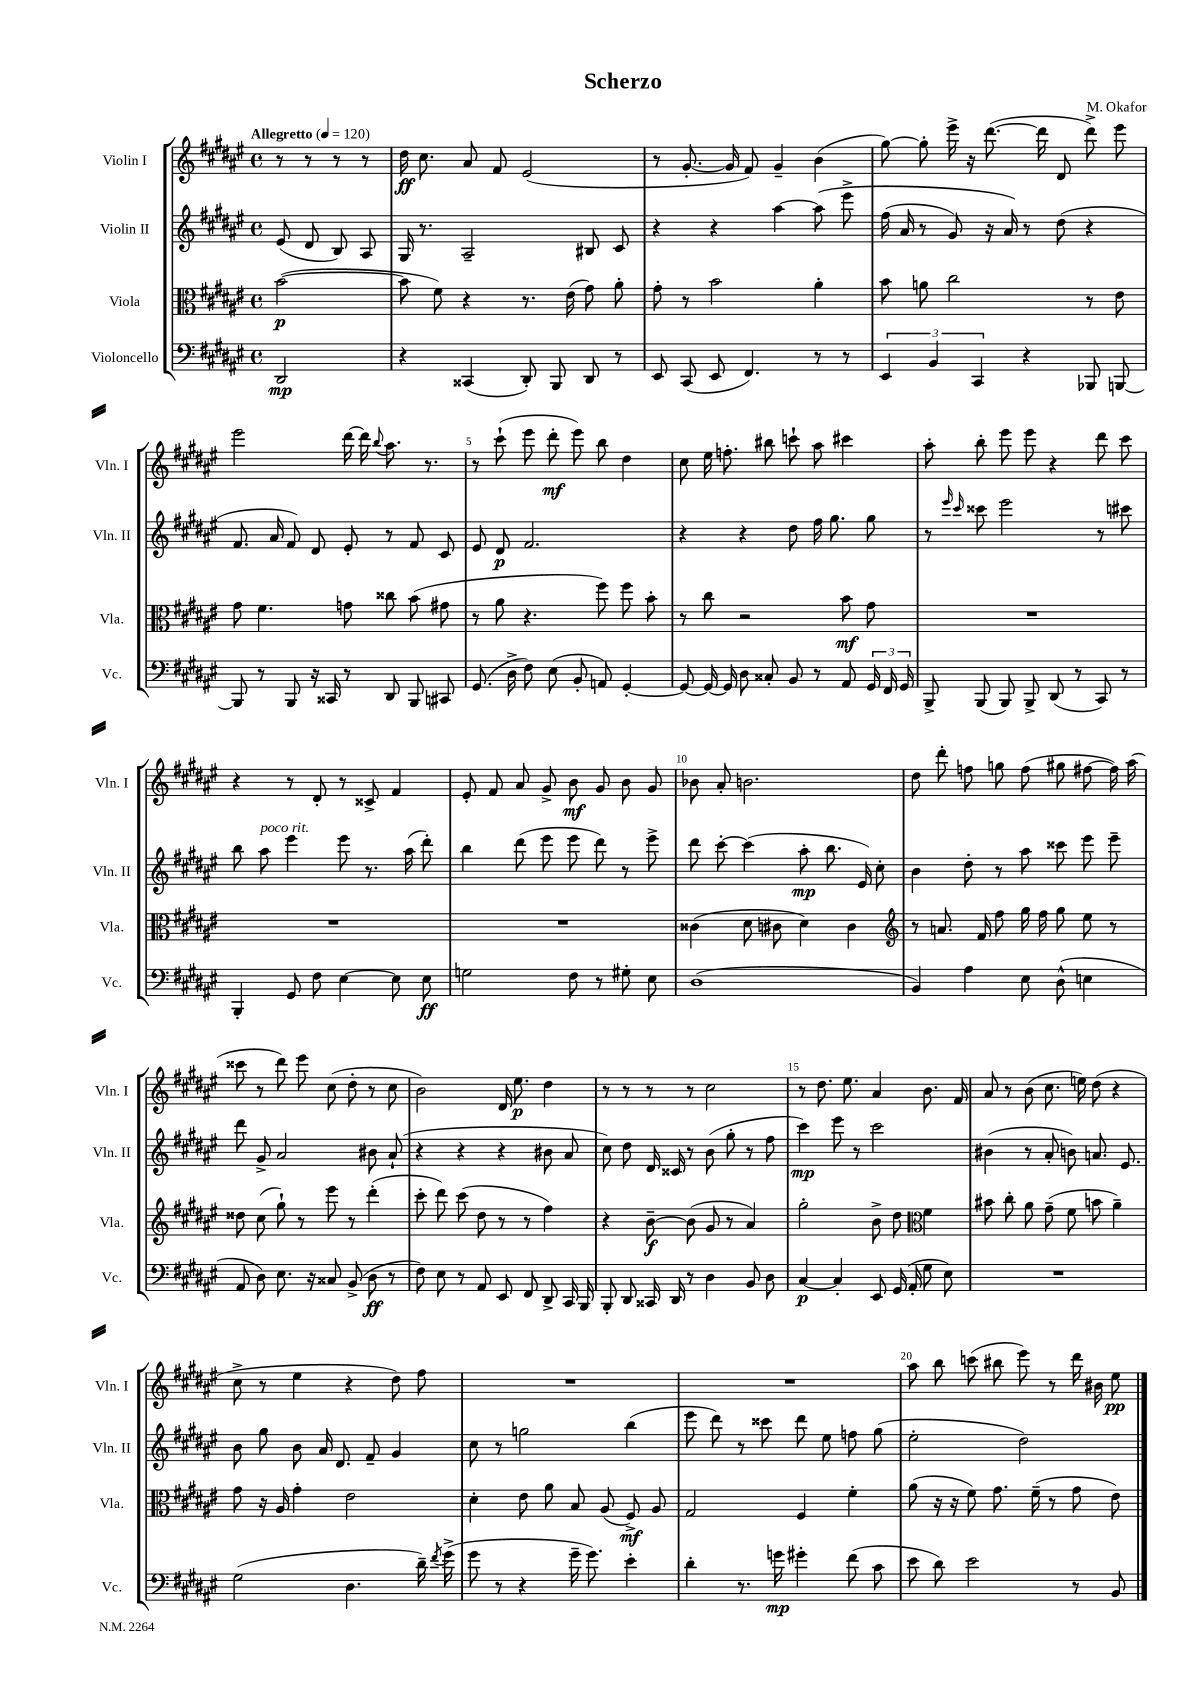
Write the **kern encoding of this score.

**kern	**kern	**kern	**kern
*staff4	*staff3	*staff2	*staff1
*clefF4	*clefC3	*clefG2	*clefG2
*k[f#c#g#d#a#e#]	*k[f#c#g#d#a#e#]	*k[f#c#g#d#a#e#]	*k[f#c#g#d#a#e#]
*M4/4	*M4/4	*M4/4	*M4/4
*met(c)	*met(c)	*met(c)	*met(c)
*MM120	*MM120	*MM120	*MM120
2DD#/	([2b\	(8e#/	8r
.	.	8d#/	8r
.	.	8B/)	8r
.	.	8A#/	8r
=	=	=	=
4r	8b\]	16G#/	16dd#\
.	.	8.r	8.cc#\
.	8f#\)	.	.
(4CC##/	4r	2A#~/	8a#/
.	.	.	8f#/
8DD#'/)	8.r	.	(2e#/
8BBB/	.	.	.
.	(16e#\	.	.
8DD#/	8g#\)	8B#/	.
8r	8a#'\	8c#/	.
=	=	=	=
8EE#/	8g#'\	4r	8r
(8CC#/	8r	.	[8.g#'/
8EE#/	2b\	4r	.
.	.	.	16g#/]
4.FF#/)	.	.	8f#/)
.	.	[4aa#\	4g#~/
8r	4a#'\	&(8aa#\]	(4b\
8r	.	8eee#^\	.
=	=	=	=
6EE#/	8b\	(16ff#\	[8gg#\)
.	.	16a#/	.
.	8a\	8r	8gg#'\]
6BB/	.	.	.
.	2cc#\	8g#/)	16eee#^\
.	.	.	16r
6CC#/	.	.	.
.	.	16r	([8.ddd#\
.	.	16a#/&)	.
4r	.	8r	.
.	.	.	16ddd#\]
.	.	(8dd#\	8d#/
8BBB-/	8r	4r	8ddd#^\)
[8BBB/	8e#\	.	8eee#\
=	=	=	=
8BBB/]	8g#\	8.f#/	2eee#\
8r	4.f#\	.	.
.	.	16a#/	.
8BBB/	.	8f#/)	.
16r	.	8d#/	.
16CC##/	.	.	.
8r	8g\	8e#'/	[16ddd#\
.	.	.	16ddd#\]
.	.	.	8qqbb/
8DD#/	8cc##\	8r	8.aa#\
8BBB/	(8b\	8f#/	.
.	.	.	8.r
8CC#/	8g#\	8c#/	.
=	=	=	=
(8.GG#/	8r	8e#/	8r
.	8a#\	8d#/	(8ccc#`\
16D#^\	.	.	.
8F#\)	4.r	2.f#/	8eee#\
(8E#\	.	.	8ddd#'\
8BB'/	.	.	8eee#\)
8AA/)	8ff#\)	.	8bb\
[4GG#'/	8ff#\	.	4dd#\
.	8b'\	.	.
=	=	=	=
8GG#/_	8r	4r	8cc#\
16GG#/_	8cc#\	.	16ee#\
16GG#/]	.	.	8.ff'\
8D#\	2r	4r	.
8C##'/	.	.	8bb#\
8BB/	.	8dd#\	8ccc`\
8r	.	16ff#\	8aa#\
.	.	8.gg#\	.
8AA#/	8b\	.	4ccc#\
24GG#/	8g#\	8gg#\	.
24FF#/	.	.	.
24GG#/	.	.	.
=	=	=	=
8BBB^/	1r	8r	8aa#'\
.	.	16qqeee#/	.
.	.	16qqccc#/	.
(8BBB/	.	8ccc##\	8bb'\
8BBB/)	.	2eee#\	8eee#\
8BBB^/	.	.	8eee#\
(8DD#/	.	.	4r
8r	.	.	.
8CC#/)	.	8r	8ddd#\
8r	.	8ccc#\	8ccc#\
=	=	=	=
4BBB'/	1r	8bb\	4r
.	.	8aa#\	.
8GG#/	.	4eee#\	8r
8F#\	.	.	8d#'/
[4E#\	.	8eee#\	8r
.	.	8.r	8c##^/
8E#\]	.	.	4f#/
.	.	(16aa#\	.
8E#\	.	8ddd#'\)	.
=	=	=	=
2G\	1r	4bb\	8e#'/
.	.	.	8f#/
.	.	(8ddd#\	8a#/
.	.	8eee#\	8g#^/
8F#\	.	8eee#\	8b\
8r	.	8ddd#\)	8g#/
8G#'\	.	8r	8b\
8E#\	.	8eee#^\	8g#/
=	=	=	=
(1D#	(4c##\	8ddd#\	8b-\
.	.	[8ccc#'\	8a#'/
.	8d#\	(4ccc#\]	2.b\
.	8c#\	.	.
.	4d#\)	8aa#'\	.
.	.	8.bb\	.
.	4c#\	.	.
.	.	16e#/)	.
.	.	8cc#'\	.
=	=	=	=
*	*clefG2	*	*
4BB/)	8r	4b\	8dd#\
.	8.a/	.	8ddd#'\
4A#\	.	8dd#'\	8ff\
.	16f#/	.	.
.	8ff#\	8r	8gg\
8E#\	16gg#\	8aa#\	(8ff\
.	16ff#\	.	.
(8D#^^\	8gg#\	8ccc##\	8gg#\
4E\	8ee#\	8eee#\	[8ff#\
.	8r	8eee#~\	16ff#\])
.	.	.	(16aa#\
=	=	=	=
8AA#/	8dd##\	8ddd#\	8ccc##\
8D#\)	(8cc#\	8g#^/	8r
8.E#\	8gg#`\)	2a#/	8ddd#\)
.	8r	.	8eee#\
16r	.	.	.
8C##/	8eee#\	.	(8cc#\
(8BB^/	8r	.	8dd#'\
8D#\	(4ddd#'\	8b#\	8r
8r	.	(8a#`/	8cc#\
=	=	=	=
8F#\)	8ccc#'\	4r	2b\)
8E#\	8ddd#\)	.	.
8r	(8ccc#\	4r	.
8AA#/	8dd#\	.	.
8EE#/	8r	4r	16d#/
.	.	.	8.ee#\
8FF#/	8r	.	.
8DD#^/	4ff#\)	8b#\	4dd#\
16CC#/	.	8a#/	.
16BBB/	.	.	.
=	=	=	=
8BBB'/	4r	8cc#\)	8r
8DD#/	.	8dd#\	8r
16CC##/	[8b~\	16d#/	8r
16DD#/	.	16c##/	.
8r	(8b\]	8r	8r
4D#\	8g#/	(8b\	2cc#\
.	8r	8gg#'\	.
8BB/	4a#/)	8r	.
8D#\	.	8ff#\	.
=	=	=	=
[4C#/	2gg#'\	4ccc#\)	8r
.	.	.	8.dd#\
4C#'/]	.	8eee#\	.
.	.	.	8.ee#\
.	.	8r	.
8EE#/	8b^\	2ccc#\	4a#/
(16GG#/	8dd#\	.	.
16AA#'/	.	.	.
*	*clefC3	*	*
8G#\	4f#\	.	8.b\
8E#\)	.	.	.
.	.	.	16f#/
=	=	=	=
1r	8b#\	(4b#\	8a#/
.	8cc#'\	.	8r
.	8a#\	8r	(8b\
.	(8g#~\	8a#'/	8.cc#\
.	8f#\	8b\)	.
.	.	.	16ee\)
.	8b\	8.a/	(8dd#\
.	4a#~\)	.	4r
.	.	8.e#/	.
=	=	=	=
(2G#\	8g#\	8b\	8cc#^\
.	16r	8gg#\	8r
.	16A#/	.	.
.	4g#'\	8b\	4ee#\
.	.	16a#/	.
.	.	8.d#/	.
4.D#\	2e#\	.	4r
.	.	8f#~/	.
.	.	4g#/	8dd#\)
16d#~\)	.	.	8ff#\
8qf#/	.	.	.
(16g#^\	.	.	.
=	=	=	=
8g#\	4d#'\	8cc#\	1r
8r	.	8r	.
4r	8e#\	2gg\	.
.	8a#\	.	.
16g#~\	8B/	.	.
8.g#\)	.	.	.
.	(8A#/	.	.
4e#'\	8F#^/)	(4bb\	.
.	8A#/	.	.
=	=	=	=
4d#'\	2G#/	8eee#\	1r
.	.	8ddd#\)	.
8.r	.	8r	.
.	.	8ccc##\	.
16g\	.	.	.
4g#'\	4F#/	8ddd#\	.
.	.	8ee#\	.
(8f#\	4f#'\	8ff\	.
8c#\	.	(8gg#\	.
=	=	=	=
8e#\	(8a#\	2ee#'\	8aa#\
8d#\)	16r	.	8bb\
.	16r	.	.
2e#\	8f#\)	.	(8ccc\
.	8.g#\	.	8bb#\
.	.	2dd#\)	8eee#\)
.	(16f#~\	.	.
.	8r	.	8r
8r	8g#\	.	16ddd#\
.	.	.	16b#\
8BB/	8e#\)	.	8ee#\
==	==	==	==
*-	*-	*-	*-
